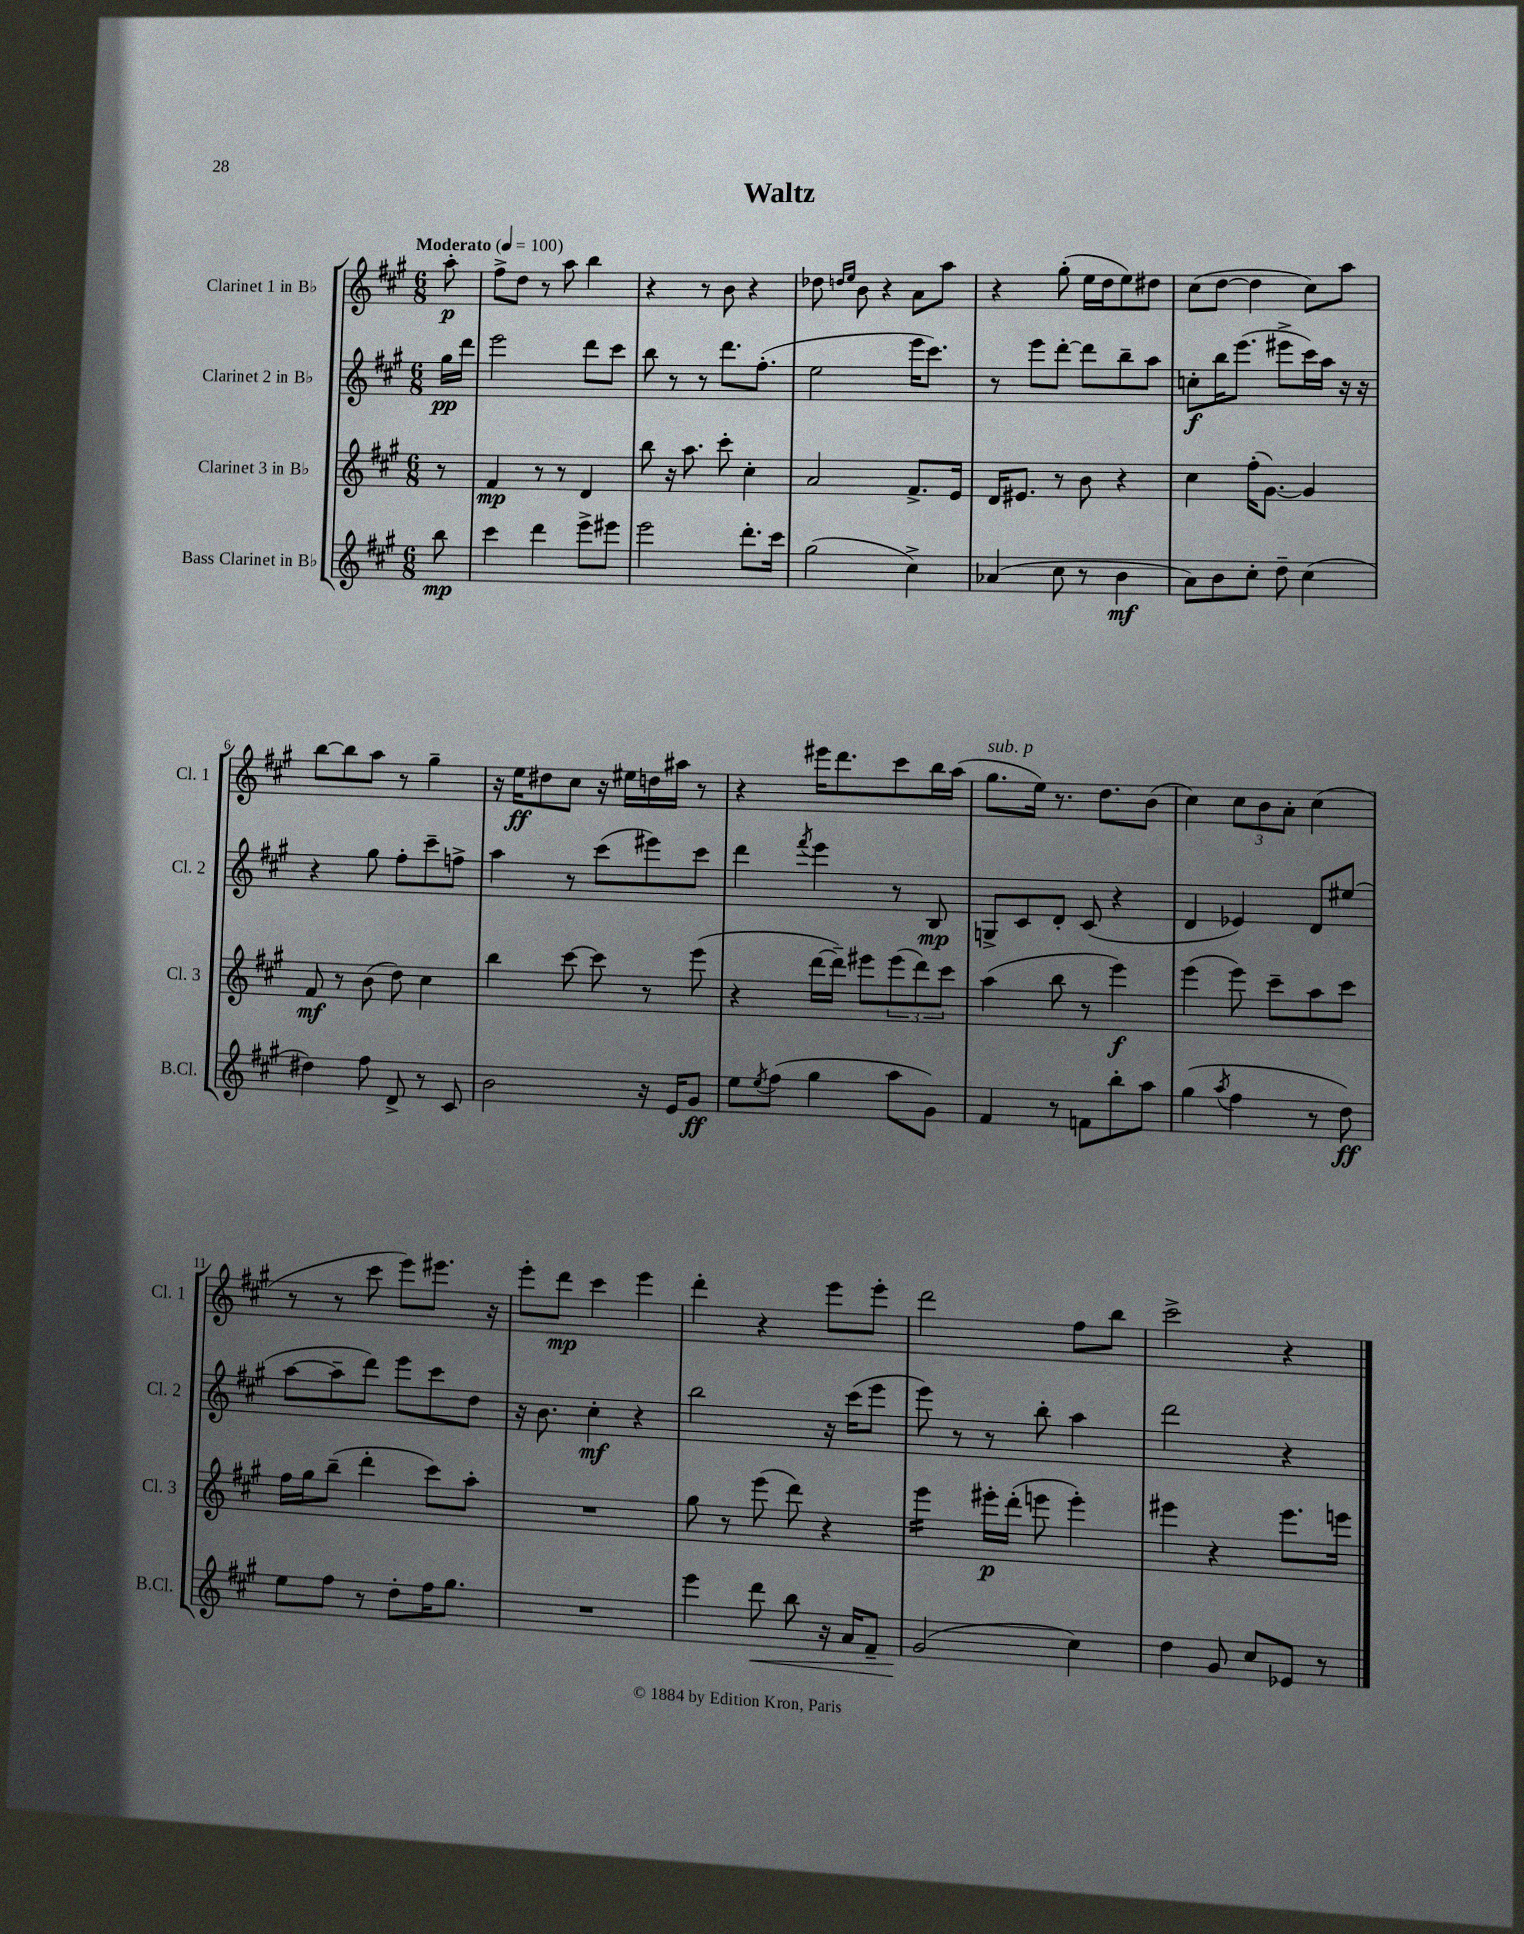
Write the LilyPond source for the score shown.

\header { title = "Waltz" }
<<
\new StaffGroup <<
\new Staff = "s0" \with { instrumentName = "Clarinet 1 in Bb" shortInstrumentName = "Cl. 1" } {
    \clef treble \key a \major \numericTimeSignature \time 6/8 \partial 8 \tempo "Moderato" 4 = 100
    a''8-.\p |
    fis''8-> d''8 r8 a''8 b''4 |
    r4 r8 b'8 r4 |
    des''8 \grace { d''16 e''16 } b'8 r4 a'8 a''8 |
    r4 gis''8-.( e''16 d''16 e''8) dis''8 |
    cis''8( d''8~ d''4 cis''8) a''8 |
    b''8~ b''8 a''8 r8 gis''4-- |
    r16 e''16\ff dis''8 cis''8 r16 eis''16 d''16 ais''16 r8 |
    r4 eis'''16 d'''8. cis'''8 b''16 a''16( |
    gis''8.^\markup { \italic "sub. p" } e''16) r8. d''8. b'8( |
    cis''4) \tuplet 3/2 { cis''8 b'8 a'8-. } cis''4( |
    r8 r8 cis'''8 e'''8) eis'''8. r16 |
    e'''8-. d'''8\mp cis'''4 e'''4 |
    d'''4-. r4 e'''8 e'''8-. |
    d'''2 fis''8 b''8 |
    cis'''2-> r4 \bar "|." |
}
\new Staff = "s1" \with { instrumentName = "Clarinet 2 in Bb" shortInstrumentName = "Cl. 2" } {
    \clef treble \key a \major \numericTimeSignature \time 6/8 \partial 8
    gis''16\pp d'''16 |
    e'''2 d'''8 cis'''8 |
    b''8 r8 r8 d'''8. fis''8.-.( |
    e''2 e'''16 cis'''8.) |
    r8 e'''8 d'''8~-. d'''8 b''8-- a''8 |
    c''8-.\f b''16 e'''8.( eis'''8-> cis'''16) a''16 r16 r16 |
    r4 gis''8 fis''8-. cis'''8-- f''8-> |
    a''4 r8 cis'''8( eis'''8) cis'''8 |
    d'''4 \acciaccatura { fis'''8 } e'''4 r8 b8\mp |
    g8-> cis'8 d'8-. cis'8( r4 |
    d'4 ees'4) d'8 eis''8( |
    a''8~ a''8-- d'''8) e'''8 cis'''8 d''8 |
    r16 b'8. cis''4-.\mf r4 |
    b''2 r16 cis'''16( e'''8 |
    e'''8) r8 r8 b''8-. a''4 |
    d'''2 r4 \bar "|." |
}
\new Staff = "s2" \with { instrumentName = "Clarinet 3 in Bb" shortInstrumentName = "Cl. 3" } {
    \clef treble \key a \major \numericTimeSignature \time 6/8 \partial 8
    r8 |
    fis'4\mp r8 r8 d'4 |
    b''8 r16 a''8. cis'''8-. cis''4-. |
    a'2 fis'8.-> e'16 |
    d'16 eis'8. r8 b'8 r4 |
    cis''4 fis''16-.( gis'8.~) gis'4 |
    fis'8\mf r8 b'8( d''8) cis''4 |
    b''4 cis'''8~ cis'''8 r8 e'''8( |
    r4 d'''16~ d'''16--) eis'''8 \tuplet 3/2 { eis'''8( d'''8) cis'''8 } |
    a''4( b''8 r8 e'''4\f) |
    e'''4( e'''8) cis'''8-- a''8 cis'''8 |
    fis''16 gis''16 b''8--( d'''4-. cis'''8) a''8-. |
    R2. |
    gis''8 r8 e'''8( d'''8) r4 |
    e'''4:16 eis'''16-.\p d'''16-.( e'''8 e'''4-.) |
    eis'''4 r4 eis'''8. e'''16 \bar "|." |
}
\new Staff = "s3" \with { instrumentName = "Bass Clarinet in Bb" shortInstrumentName = "B.Cl." } {
    \clef treble \key a \major \numericTimeSignature \time 6/8 \partial 8
    b''8\mp |
    cis'''4 d'''4 e'''8-> eis'''8 |
    e'''2 d'''8.-. cis'''16 |
    gis''2( cis''4->) |
    aes'4( cis''8 r8 b'4\mf |
    a'8) b'8 cis''8-. d''8-- cis''4( |
    dis''4) fis''8 d'8-> r8 cis'8 |
    b'2 r16 e'16 gis'8\ff |
    e''8 \acciaccatura { e''8 } fis''8( gis''4 a''8 gis'8) |
    fis'4 r8 f'8 b''8-. a''8 |
    gis''4( \acciaccatura { a''8 } fis''4 r8 d''8\ff) |
    e''8 fis''8 r8 d''8-. fis''16 gis''8. |
    R2. |
    e'''4 d'''8\< b''8 r16 a'16 fis'8-- |
    gis'2\!( cis''4) |
    d''4 gis'8 cis''8 ees'8 r8 \bar "|." |
}
>>
>>
